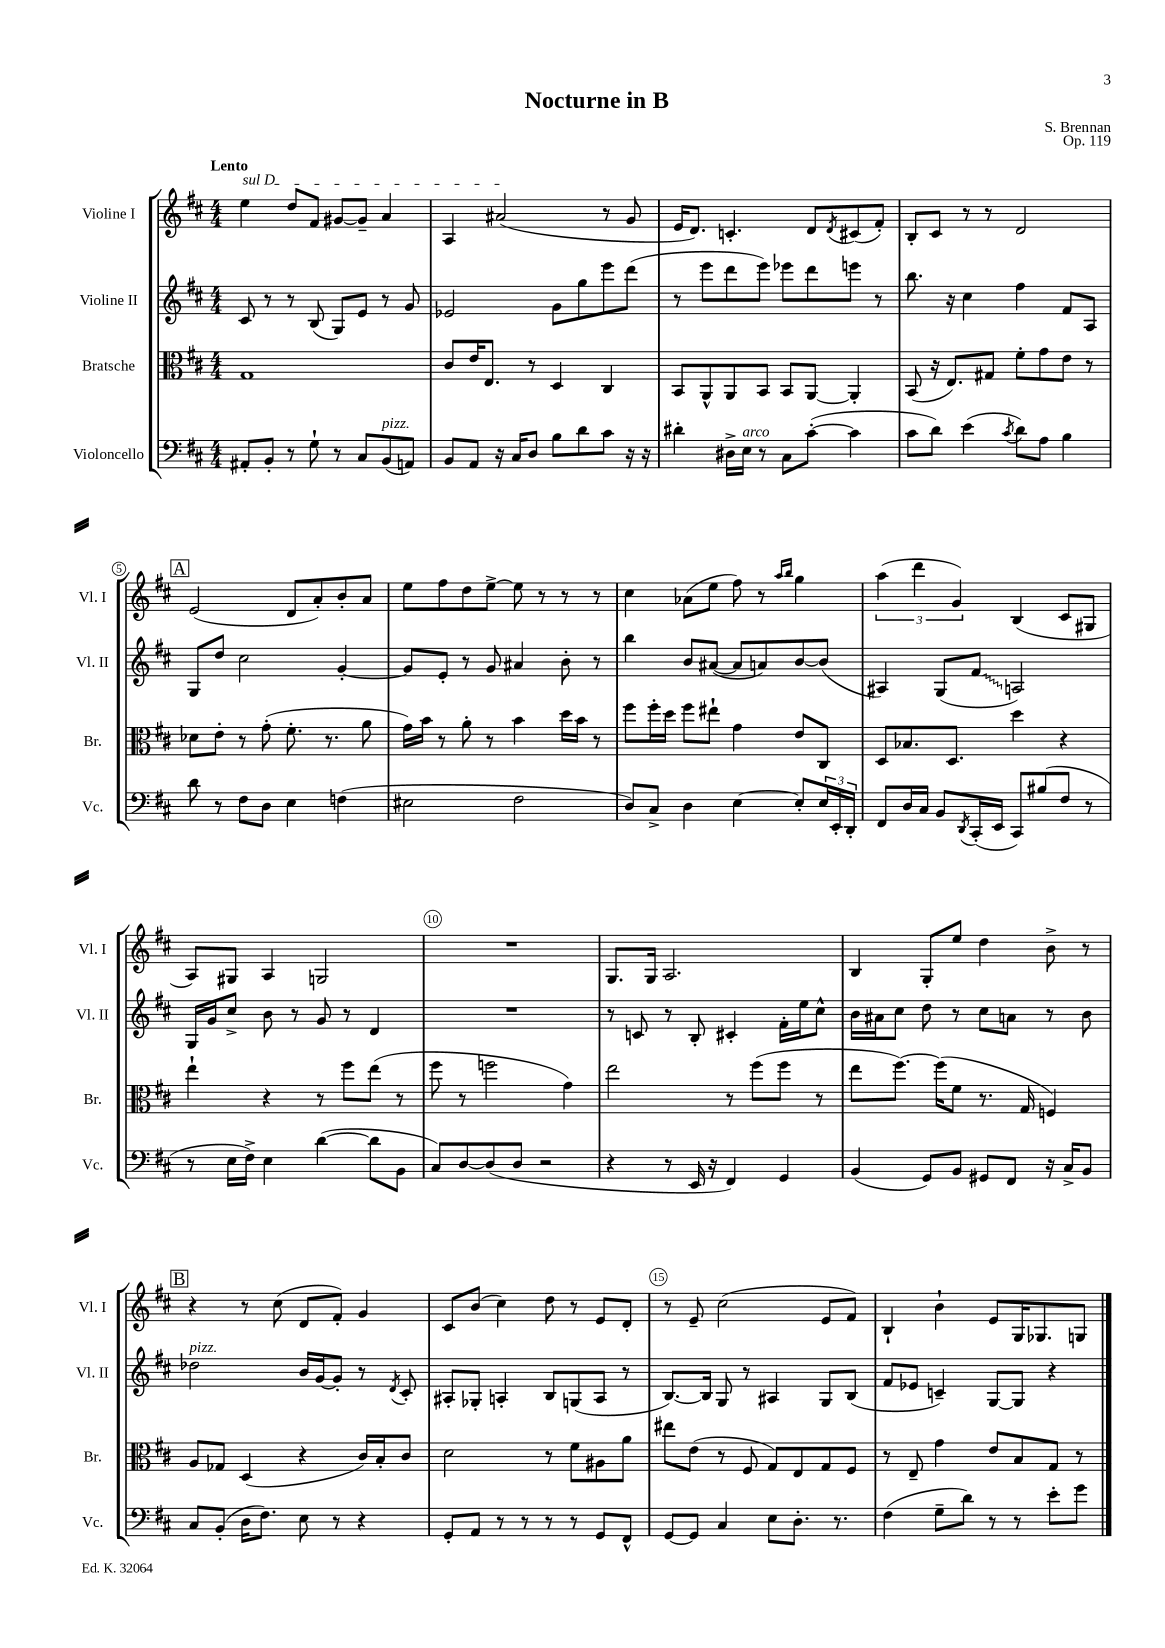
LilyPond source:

\header { title = "Nocturne in B" composer = "S. Brennan" opus = "Op. 119" }
<<
\new StaffGroup <<
\new Staff = "s0" \with { instrumentName = "Violine I" shortInstrumentName = "Vl. I" } {
    \clef treble \key d \major \numericTimeSignature \time 4/4 \tempo "Lento"
    \once \override TextSpanner.bound-details.left.text = \markup { \italic "sul D" } e''4\startTextSpan d''8 fis'8 gis'8~ gis'8-- a'4 |
    a4 ais'2\stopTextSpan( r8 g'8 |
    e'16 d'8.) c'4.-. d'8 \acciaccatura { d'8 } cis'8( fis'8-.) |
    b8-. cis'8 r8 r8 d'2 |
    \mark \markup { \box "A" } e'2( d'8 a'8-.) b'8-. a'8 |
    e''8 fis''8 d''8 e''8~-> e''8 r8 r8 r8 |
    cis''4 aes'8( e''8 fis''8) r8 \grace { a''16 b''16 } g''4 |
    \tuplet 3/2 { a''4( d'''4 g'4) } b4( cis'8 gis8 |
    a8) gis8 a4 g2 |
    R1 |
    g8. g16 a2. |
    b4 g8-. e''8 d''4 b'8-> r8 |
    \mark \markup { \box "B" } r4 r8 cis''8( d'8 fis'8-.) g'4 |
    cis'8 b'8( cis''4) d''8 r8 e'8 d'8-. |
    r8 e'8-- cis''2( e'8 fis'8) |
    b4-! b'4-! e'8 g16 ges8. g8 \bar "|." |
}
\new Staff = "s1" \with { instrumentName = "Violine II" shortInstrumentName = "Vl. II" } {
    \clef treble \key d \major \numericTimeSignature \time 4/4
    cis'8 r8 r8 b8( g8) e'8 r8 g'8 |
    ees'2 g'8 g''8 e'''8 d'''8( |
    r8 e'''8 d'''8 e'''8) ees'''8 d'''8 e'''8 r8 |
    b''8. r16 cis''4 fis''4 fis'8 a8 |
    \mark \markup { \box "A" } g8 d''8 cis''2 g'4~-. |
    g'8 e'8-. r8 g'8 ais'4 b'8-. r8 |
    b''4 b'8 ais'8~( ais'8 a'8) b'8~ b'8( |
    ais4) g8( \once \override Glissando.style = #'zigzag fis'8\glissando a2) |
    g16 g'16 cis''8-> b'8 r8 g'8 r8 d'4 |
    R1 |
    r8 c'8 r8 b8-. cis'4-. fis'16-. e''16 cis''8-^ |
    b'16 ais'16 cis''8 d''8 r8 cis''8 a'8 r8 b'8 |
    \mark \markup { \box "B" } des''2^\markup { \italic "pizz." } b'16 g'16~ g'8-. r8 \acciaccatura { d'8 } cis'8-. |
    ais8-. ges8-. a4-. b8 g8( a8 r8 |
    b8.~) b16 g8 r8 ais4 g8 b8( |
    fis'8 ees'8 c'4--) g8~ g8 r4 \bar "|." |
}
\new Staff = "s2" \with { instrumentName = "Bratsche" shortInstrumentName = "Br." } {
    \clef alto \key d \major \numericTimeSignature \time 4/4
    g1 |
    cis'8 e'16 e8. r8 d4 cis4 |
    b,8 a,8-^ a,8 b,8 b,8 a,8~ a,4-. |
    b,8( r16 e8.) gis8 fis'8-. g'8 e'8 r8 |
    \mark \markup { \box "A" } des'8 e'8-. r8 g'8-.( fis'8.-. r8. a'8 |
    g'16) b'16 r8 a'8-. r8 b'4 d''16 b'16 r8 |
    fis''8 fis''16-. d''16 fis''8 eis''8-! g'4 e'8 cis8 |
    d8 bes8. d8. d''4 r4 |
    e''4-! r4 r8 fis''8 e''8( r8 |
    fis''8 r8 f''2 g'4) |
    e''2 r8 fis''8( fis''8 r8 |
    e''8 fis''8.~) fis''16( fis'8 r8. g16 f4) |
    \mark \markup { \box "B" } a8 ges8 d4( r4 cis'16) b16-. cis'8 |
    d'2 r8 fis'8 ais8 a'8 |
    eis''8 e'8( r8 fis8 g8) e8 g8 fis8 |
    r8 e8-- g'4 e'8 b8 g8 r8 \bar "|." |
}
\new Staff = "s3" \with { instrumentName = "Violoncello" shortInstrumentName = "Vc." } {
    \clef bass \key d \major \numericTimeSignature \time 4/4
    ais,8-. b,8-. r8 g8-! r8 cis8 b,8^\markup { \italic "pizz." }( a,8) |
    b,8 a,8 r16 cis16 d8 b8 d'8 cis'8 r16 r16 |
    dis'4-. dis16-> e16^\markup { \italic "arco" } r8 cis8 cis'8~-.( cis'4 |
    cis'8 d'8) e'4( \acciaccatura { cis'8 } d'8) a8 b4 |
    \mark \markup { \box "A" } d'8 r8 fis8 d8 e4 f4( |
    eis2 fis2 |
    d8) cis8-> d4 e4~ e8-. \tuplet 3/2 { e16 e,16-. d,16-. } |
    fis,8 d16 cis16 b,8 \acciaccatura { d,8 } cis,16-.( e,16 cis,8) bis8( fis8 r8 |
    r8 e16 fis16->) e4 d'4~( d'8 b,8 |
    cis8) d8~ d8( d8 r2 |
    r4 r8 e,16 r16 fis,4) g,4 |
    b,4( g,8) b,8 gis,8 fis,8 r16 cis16-> b,8 |
    \mark \markup { \box "B" } cis8 b,8-.( d16 fis8.) e8 r8 r4 |
    g,8-. a,8 r8 r8 r8 r8 g,8 fis,8-^ |
    g,8~ g,8 cis4 e8 d8.-. r8. |
    fis4( g8-- d'8) r8 r8 e'8-. g'8 \bar "|." |
}
>>
>>
\layout { \context { \Score \override BarNumber.break-visibility = ##(#f #t #t) barNumberVisibility = #(every-nth-bar-number-visible 5) \override BarNumber.stencil = #(make-stencil-circler 0.1 0.3 ly:text-interface::print) } }
